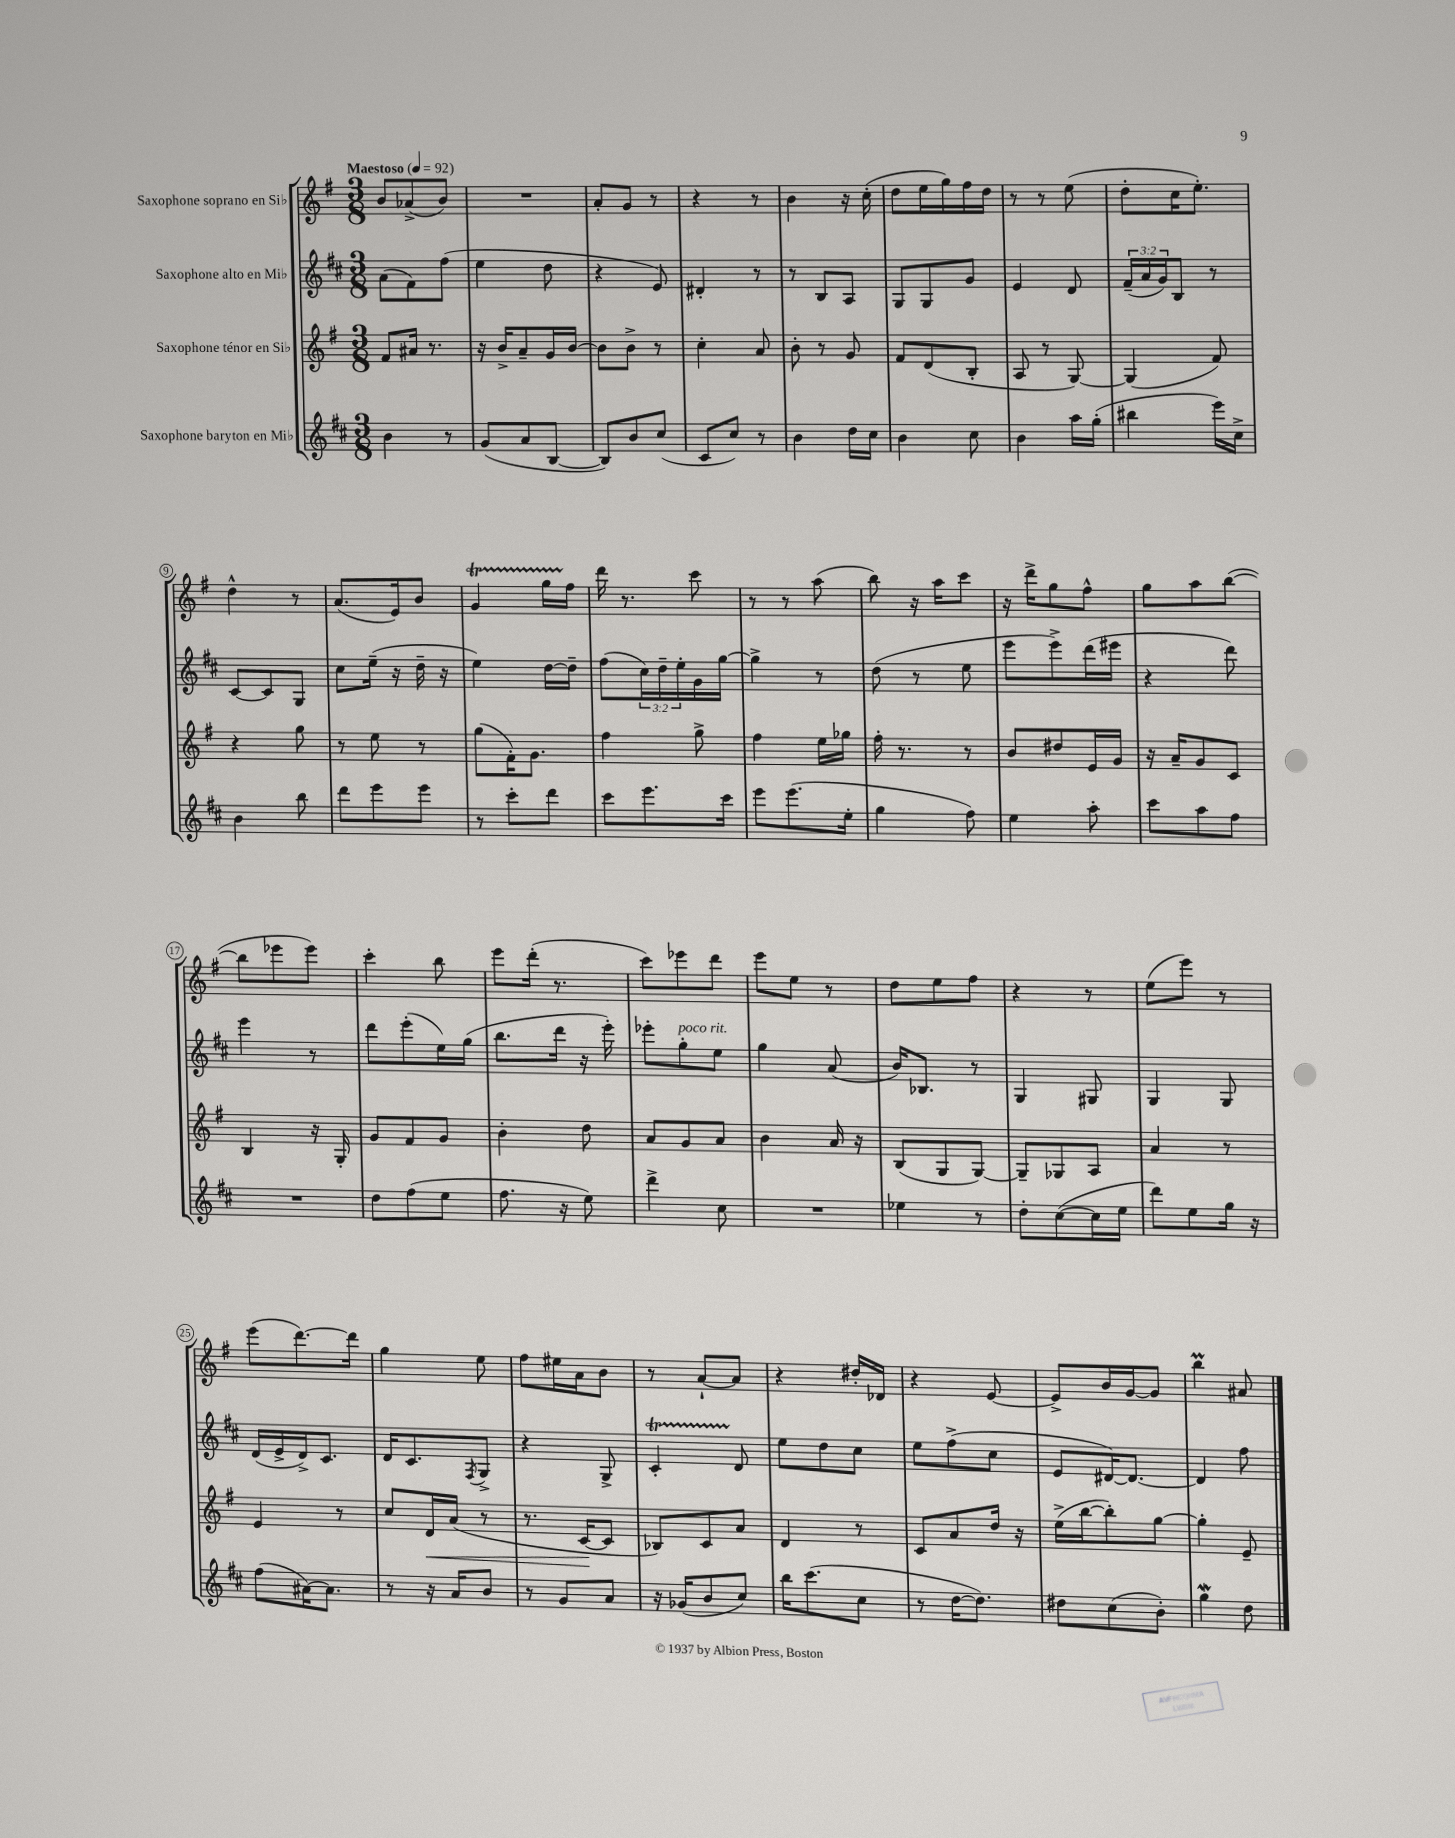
<<
\new StaffGroup <<
\new Staff = "s0" \with { instrumentName = "Saxophone soprano en Sib" } {
    \clef treble \key g \major \numericTimeSignature \time 3/8 \tempo "Maestoso" 4 = 92
    b'8 aes'8->( b'8) |
    R4. |
    a'8-. g'8 r8 |
    r4 r8 |
    b'4 r16 c''16-.( |
    d''8 e''16 g''16) fis''16 d''16 |
    r8 r8 e''8( |
    d''8-. c''16 e''8.-.) |
    d''4-^ r8 |
    a'8.( e'16) b'8 |
    g'4\startTrillSpan g''16 fis''16\stopTrillSpan |
    d'''16 r8. c'''8 |
    r8 r8 a''8( |
    b''8) r16 a''16 c'''8 |
    r16 d'''16-> g''8 fis''8-^ |
    g''8 a''8 b''8~( |
    b''8 ees'''8 ees'''8) |
    c'''4-. b''8 |
    e'''8 d'''16-.( r8. |
    c'''8) ees'''8 d'''8 |
    e'''8 e''8 r8 |
    d''8 e''8 fis''8 |
    r4 r8 |
    e''8( e'''8) r8 |
    e'''8( d'''8.~) d'''16 |
    g''4 e''8 |
    fis''8 eis''16 a'16 b'8 |
    r8 a'8~-! a'8 |
    r4 dis''16-. des'16 |
    r4 e'8~ |
    e'8-> b'16 g'16~ g'8 |
    b''4\prall ais'8 \bar "|." |
}
\new Staff = "s1" \with { instrumentName = "Saxophone alto en Mib" } {
    \clef treble \key d \major \numericTimeSignature \time 3/8 \override Staff.TupletNumber.text = #tuplet-number::calc-fraction-text
    a'8( fis'8) fis''8( |
    e''4 d''8 |
    r4 e'8) |
    dis'4-. r8 |
    r8 b8 a8 |
    g8 g8 g'8 |
    e'4 d'8 |
    \tuplet 3/2 { fis'16--( a'16 g'16) } b8 r8 |
    cis'8~ cis'8 g8 |
    cis''8 e''16--( r16 d''16-- r16 |
    e''4) d''16~ d''16-- |
    fis''8( \tuplet 3/2 { cis''16) d''16-- e''16-. } g'16 g''16~ |
    g''4-> r8 |
    d''8( r8 e''8 |
    e'''8 e'''8->) d'''16( eis'''16 |
    r4 d'''8) |
    e'''4 r8 |
    d'''8 e'''8-.( e''16) g''16( |
    b''8. d'''16 r16 e'''16-.) |
    ees'''8-. g''8-.^\markup { \italic "poco rit." } e''8 |
    g''4 a'8( |
    b'16) bes8. r8 |
    g4 gis8 |
    g4 g8 |
    d'16( e'16-> d'16->) cis'8. |
    d'16 cis'8. \acciaccatura { fis8 } g8-> |
    r4 g8-> |
    cis'4-.\startTrillSpan d'8\stopTrillSpan |
    e''8 d''8 cis''8 |
    e''8 fis''8->( cis''8 |
    e'8 dis'16~) dis'8.~ |
    dis'4 fis''8 \bar "|." |
}
\new Staff = "s2" \with { instrumentName = "Saxophone ténor en Sib" } {
    \clef treble \key g \major \numericTimeSignature \time 3/8
    fis'8 ais'16 r8. |
    r16 b'16-> a'8-- g'16 b'16~ |
    b'8 b'8-> r8 |
    c''4-. a'8 |
    b'8-. r8 g'8 |
    fis'8 d'8( b8-. |
    a8 r8 g8~) |
    g4( fis'8) |
    r4 g''8 |
    r8 e''8 r8 |
    g''8( fis'16-.) g'8. |
    fis''4 g''8-> |
    fis''4 e''16 ges''16 |
    fis''16-. r8. r8 |
    b'8 dis''8 e'16 g'16 |
    r16 a'16-- g'8 c'8 |
    b4 r16 g16-. |
    g'8 fis'8 g'8 |
    b'4-. d''8 |
    a'8 g'8 a'8 |
    b'4 a'16 r16 |
    b8( g8 g8~) |
    g8-- ges8 a8 |
    a'4 r8 |
    e'4 r8 |
    c''8 d'16\< a'16( r8 |
    r8. c'16~\! c'8 |
    bes8) c'8 a'8 |
    d'4 r8 |
    c'8 a'8 d''16 r16 |
    e''16->( b''16~ b''8-.) g''8~ |
    g''4-. e'8-- \bar "|." |
}
\new Staff = "s3" \with { instrumentName = "Saxophone baryton en Mib" } {
    \clef treble \key d \major \numericTimeSignature \time 3/8
    b'4 r8 |
    g'8( a'8 b8~ |
    b8) b'8 cis''8( |
    cis'8 cis''8) r8 |
    b'4 d''16 cis''16 |
    b'4 cis''8 |
    b'4 a''16 g''16-.( |
    bis''4 e'''16) cis''16-> |
    b'4 b''8 |
    d'''8 e'''8 e'''8 |
    r8 cis'''8-. d'''8 |
    cis'''8 e'''8. cis'''16 |
    e'''8 e'''8.( e''16-. |
    g''4 fis''8) |
    e''4 a''8-. |
    cis'''8 a''8 fis''8 |
    R4. |
    d''8 fis''8( e''8 |
    fis''8. r16 e''8) |
    d'''4-> cis''8 |
    R4. |
    ees''4 r8 |
    d''8-. cis''8~( cis''16 e''16 |
    d'''8) e''8 g''16 r16 |
    fis''8( ais'16~) ais'8. |
    r8 r16 a'16 b'8 |
    r8 g'8 a'8 |
    r16 ges'16( b'8 cis''8) |
    b''16 cis'''8.( cis''8 |
    r8 d''16~ d''8.) |
    dis''8 cis''8( b'8-.) |
    g''4\mordent d''8 \bar "|." |
}
>>
>>
\layout { \context { \Score \override BarNumber.stencil = #(make-stencil-circler 0.1 0.3 ly:text-interface::print) } }
